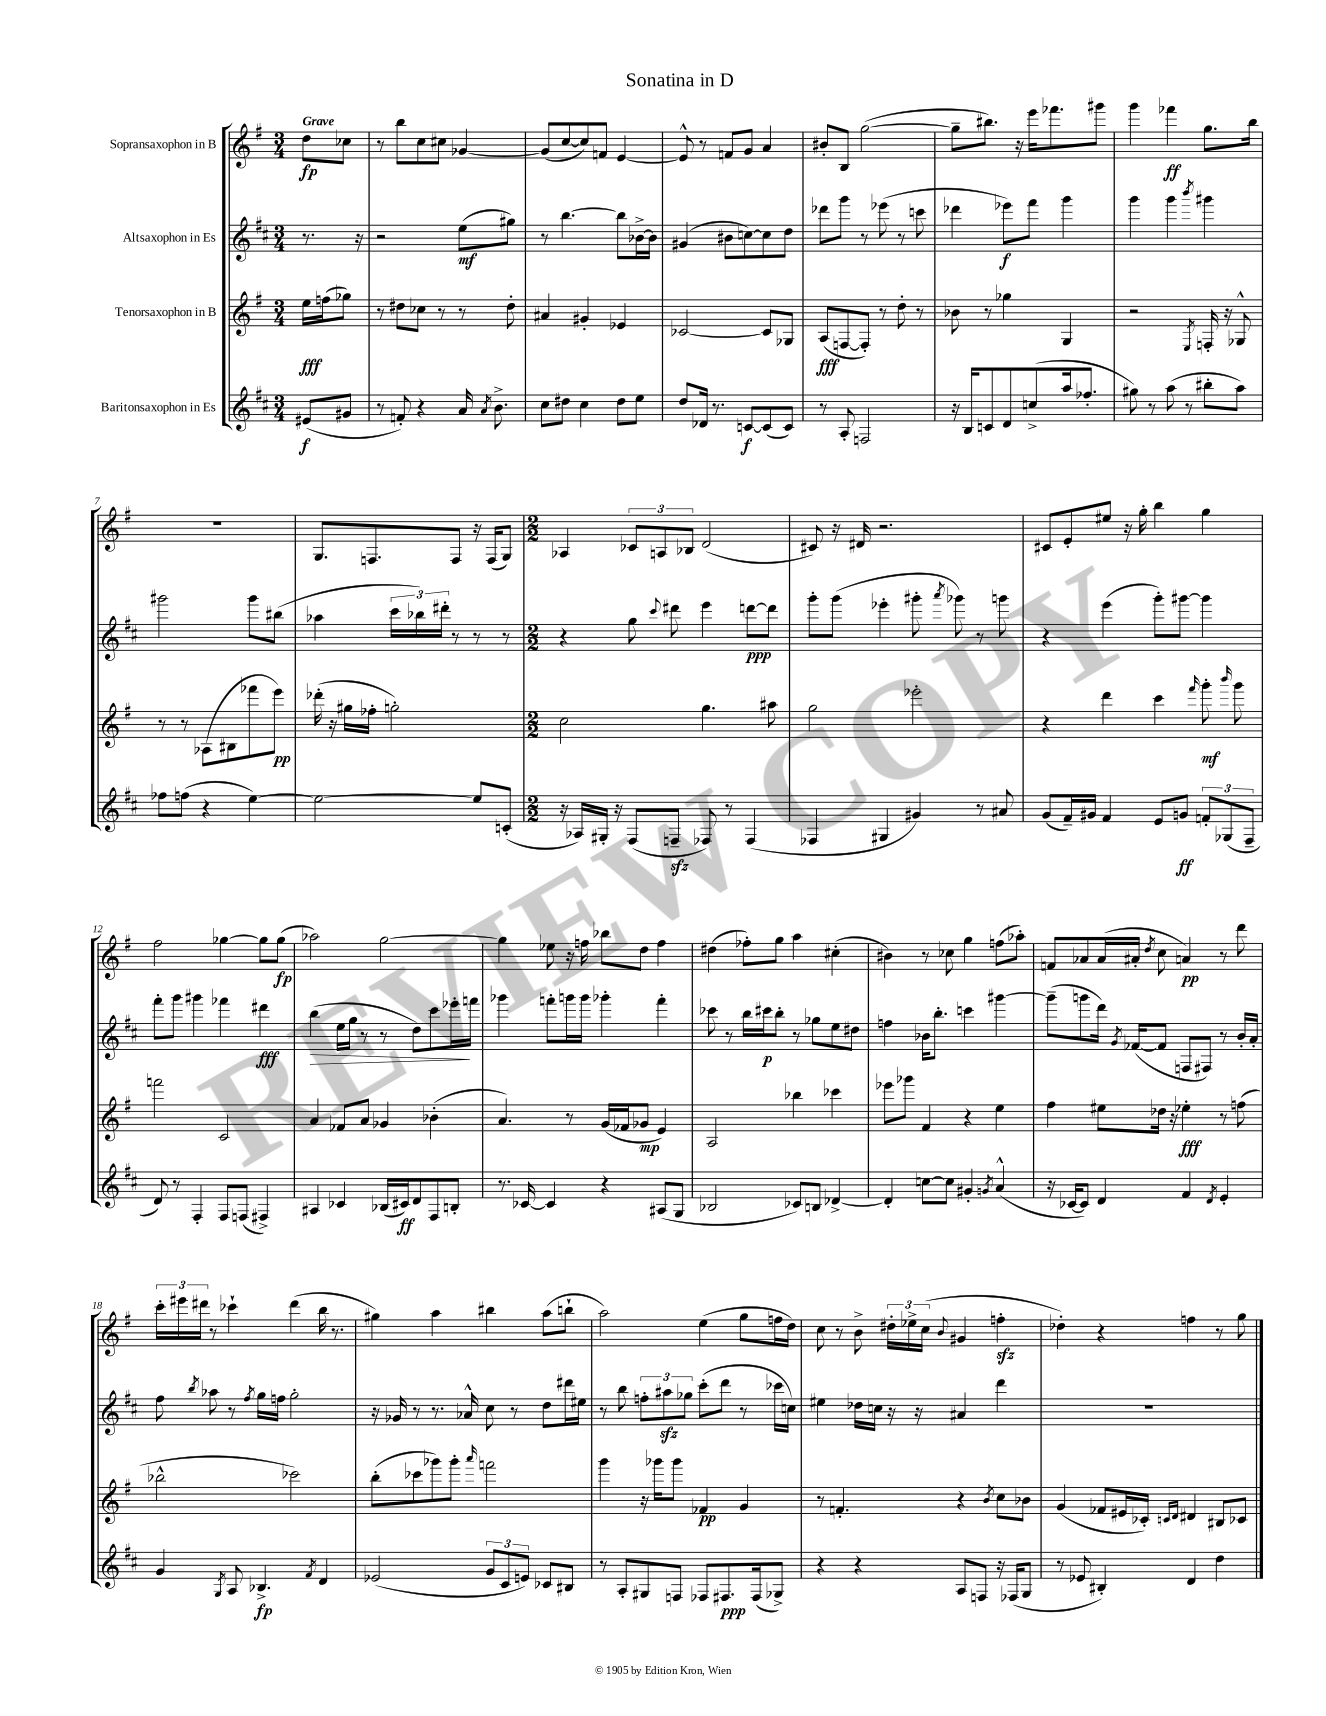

**kern	**dynam	**kern	**dynam	**kern	**dynam	**kern	**dynam
*part4	*part4	*part3	*part3	*part2	*part2	*part1	*part1
*staff4	*staff4	*staff3	*staff3	*staff2	*staff2	*staff1	*staff1
*I"Baritonsaxophon in Es	*	*I"Tenorsaxophon in B	*	*I"Altsaxophon in Es	*	*I"Sopransaxophon in B	*
*clefG2	*	*clefG2	*	*clefG2	*	*clefG2	*
*k[f#c#]	*	*k[f#]	*	*k[f#c#]	*	*k[f#]	*
*M3/4	*	*M3/4	*	*M3/4	*	*M3/4	*
=	=	=	=	=	=	=	=
!	!	!	!	!	!	!LO:TX:a:B:t=Grave	!
(8e#X/L	f	16ee\LL	fff	8.r	.	8dd\L	fp
.	.	(16ffn\J	.	.	.	.	.
8g#X/J	.	8gg-X\J)	.	.	.	8cc-X\J	.
.	.	.	.	16r	.	.	.
=1	=1	=1	=1	=1	=1	=1	=1
8r	.	8r	.	2r	.	8r	.
8fn'/)	.	8dd#X\L	.	.	.	8bb\L	.
4r	.	8cc-X\J	.	.	.	8cc\	.
.	.	8r	.	.	.	8cc#X\J	.
16a/	.	8r	.	(8ee\L	mf	[4g-X/	.
8qa/	.	.	.	.	.	.	.
8.b^\	.	.	.	.	.	.	.
.	.	8dd#'\	.	8gg#X\J)	.	.	.
=2	=2	=2	=2	=2	=2	=2	=2
8cc#\L	.	4a#X/	.	8r	.	(8g-/L]	.
8dd#X\J	.	.	.	[4.bb\	.	[8cc/	.
4cc#\	.	4g#X'/	.	.	.	8cc/])	.
.	.	.	.	.	.	8fn/J	.
8dd#\L	.	4e-X/	.	8bb\L]	.	[4e/	.
8ee\J	.	.	.	[16b-X^\L	.	.	.
.	.	.	.	16b-\JJ]	.	.	.
=3	=3	=3	=3	=3	=3	=3	=3
8dd/L	.	[2c-X/	.	(4g#X/	.	8e^^/]	.
16d-X/Jk	.	.	.	.	.	8r	.
8.r	.	.	.	.	.	.	.
.	.	.	.	8b#X\L	.	8fn/L	.
[8cn/L	f	.	.	[8ccn\)	.	8g/J	.
(8c/]	.	8c-/L]	.	8cc\]	.	4a/	.
8c/J)	.	8G-X/J	.	8dd\J	.	.	.
=4	=4	=4	=4	=4	=4	=4	=4
8r	.	(8A/L	fff	8ddd-X\L	.	8b#X'/L	.
8A'/	.	[8Fn/	.	8ggg\J	.	8B/J	.
2Fn/	.	8F'/J])	.	8r	.	([2gg\	.
.	.	8r	.	(8eee-X\	.	.	.
.	.	8dd'\	.	8r	.	.	.
.	.	8r	.	8cccn\	.	.	.
=5	=5	=5	=5	=5	=5	=5	=5
16r	.	8b-X\	.	4ddd-X\	.	8gg~\L]	.
16B/KL	.	.	.	.	.	.	.
8cn/	.	8r	.	.	.	8.bb#X\J)	.
8d/	.	4gg-X\	.	8eee-X\L)	f	.	.
.	.	.	.	.	.	16r	.
(8ccn^/	.	.	.	8fff#\J	.	16eee\KL	.
.	.	.	.	.	.	8.fff-X\	.
16aa/k	.	4G/	.	4ggg\	.	.	.
8.ff-X'/J	.	.	.	.	.	.	.
.	.	.	.	.	.	8ggg#X\J	.
=6	=6	=6	=6	=6	=6	=6	=6
8gg#X\)	.	2r	.	4ggg\	.	4ggg\	.
8r	.	.	.	.	.	.	.
(8aa\	.	.	.	4ggg\	.	4fff-X\	ff
8r	.	.	.	.	.	.	.
.	.	8qE/	.	8qbbb/	.	.	.
8bb#X'\L	.	16Fn'/	.	4ggg#X\	.	8.gg\L	.
.	.	16r	.	.	.	.	.
8aa\J)	.	8G-X^^/	.	.	.	.	.
.	.	.	.	.	.	16bb\Jk	.
!!LO:LB:g=z
=7	=7	=7	=7	=7	=7	=7	=7
8ff-X\L	.	8r	.	2ggg#X\	.	2.r	.
(8ffn\J	.	8r	.	.	.	.	.
4r	.	(8A-X\L	.	.	.	.	.
.	.	8B#X\	.	.	.	.	.
[4ee\)	.	8fff-X\	.	8ggg#\L	.	.	.
.	.	8eee\J)	pp	(8bb#X\J	.	.	.
=8	=8	=8	=8	=8	=8	=8	=8
2ee\_	.	(16ddd-X'\	.	4aa-X\	.	8.G/L	.
.	.	16r	.	.	.	.	.
.	.	16gg#X\LL	.	.	.	.	.
.	.	16ff-X'\JJ	.	.	.	8.Fn/	.
.	.	2ggn'\)	.	24ccc#\LL	.	.	.
.	.	.	.	24bb-X\)	.	.	.
.	.	.	.	24ddd#X'\JJ	.	.	.
.	.	.	.	8r	.	8F/J	.
8ee/L]	.	.	.	8r	.	16r	.
.	.	.	.	.	.	(16F/KL	.
(8cn'/J	.	.	.	8r	.	8G/J)	.
=9	=9	=9	=9	=9	=9	=9	=9
*M2/2	*	*M2/2	*	*M2/2	*	*M2/2	*
16r	.	2cc\	.	4r	.	4A-X/	.
16A-X/LL)	.	.	.	.	.	.	.
16G#X'/JJ	.	.	.	.	.	.	.
16r	.	.	.	.	.	.	.
(8F#/L	.	.	.	8gg\	.	12c-X/L	.
.	.	.	.	.	.	12An/	.
.	.	.	.	8qqccc#/	.	.	.
8Fnzz~/J	.	.	.	8ddd#X\	.	.	.
.	.	.	.	.	.	12B-X/J	.
8F-X/)	.	4.gg\	.	4eee\	.	(2d/	.
8r	.	.	.	.	.	.	.
(4F-/	.	.	.	[8dddn\L	ppp	.	.
.	.	8aa#X\	.	8ddd\J]	.	.	.
=10	=10	=10	=10	=10	=10	=10	=10
4F-X/	.	2gg\	.	8ggg'\L	.	8c#X/)	.
.	.	.	.	(8ggg\J	.	16r	.
.	.	.	.	.	.	16d#X/	.
4G#X/	.	.	.	4eee-X'\	.	2.r	.
4g#X/)	.	2eee-X'\	.	8ggg#X'\	.	.	.
.	.	.	.	8qaaa/	.	.	.
.	.	.	.	8ggg-X\)	.	.	.
8r	.	.	.	8r	.	.	.
8a#X/	.	.	.	8gggn\	.	.	.
=11	=11	=11	=11	=11	=11	=11	=11
(8g/L	.	4r	.	4r	.	8c#X/L	.
16f#~/L)	.	.	.	.	.	8e'/	.
16g#X/JJ	.	.	.	.	.	.	.
4f#/	.	4ddd\	.	(4eee\	.	8ee#X/J	.
.	.	.	.	.	.	16r	.
.	.	.	.	.	.	16gg'\	.
8e/L	.	4ccc\	.	8ggg'\L)	.	4bb\	.
8gn/J	ff	.	.	[8ggg#X\J	.	.	.
.	.	16qqfff#/	.	.	.	.	.
12fn'/L	.	8ggg'\	mf	4ggg#\]	.	4gg\	.
(12G-X/	.	.	.	.	.	.	.
.	.	16qqbbb/	.	.	.	.	.
.	.	8ggg\	.	.	.	.	.
12F#~/J	.	.	.	.	.	.	.
!!LO:LB:g=z
=12	=12	=12	=12	=12	=12	=12	=12
8d/)	.	2fffn\	.	8fff#'\L	.	2ff#\	.
8r	.	.	.	8ggg\J	.	.	.
4F#'/	.	.	.	4ggg#X\	.	.	.
8F#/L	.	2c/	.	4fff-X\	.	[4gg-X\	.
(8Fn/J	.	.	.	.	.	.	.
4F#X^/)	.	.	.	4ddd#X\	fff	8gg-\L]	.
.	.	.	.	.	.	(8gg-\J	fp
=13	=13	=13	=13	=13	=13	=13	=13
!	!	!	!	!	!LO:HP:b	!	!
4A#X/	.	4a/	.	(4bb\	>	2aa-X\)	.
4c-X/	.	8f-X/L	.	16ee\LL	.	.	.
.	.	.	.	16gg\JJ	.	.	.
.	.	8a/J	.	8r	.	.	.
(16B-X/LL	.	4g-X/	.	8r	.	[2gg\	.
16c#X/J)	ff	.	.	.	.	.	.
8d/	.	.	.	8dd\L)	.	.	.
8F#/	.	(4b-X'\	.	8ccc#\	.	.	.
8Bn'/J	.	.	.	16eee-X'\L	.	.	.
.	.	.	.	16fffn\JJ	]	.	.
=14	=14	=14	=14	=14	=14	=14	=14
8.r	.	4.a/)	.	4ggg-X\	.	4gg\]	.
[16c-X/	.	.	.	.	.	.	.
4c-/]	.	.	.	8fffn'\L	.	8ee-X\	.
.	.	8r	.	16gggn\L	.	16r	.
.	.	.	.	16ggg\JJ	.	16ffn\	.
4r	.	(16g/LL	.	4ggg-X'\	.	8bb-X\L	.
.	.	16f-X/J	.	.	.	.	.
.	.	8g-X/J	mp	.	.	8dd\J	.
(8A#X/L	.	4e/)	.	4fff'\	.	4ff\	.
8G/J	.	.	.	.	.	.	.
=15	=15	=15	=15	=15	=15	=15	=15
2B-X/	.	2A/	.	8ccc-X\	.	(4dd#X\	.
.	.	.	.	8r	.	.	.
.	.	.	.	16bb\LL	.	8ff-X'\L)	.
.	.	.	.	16ccc#X\J	p	.	.
.	.	.	.	8bb'\J	.	8gg\J	.
8c-X/L)	.	4bb-X\	.	8r	.	4aa\	.
8Bn/J	.	.	.	8gg-X\L	.	.	.
[4d-X^/	.	4ccc-X\	.	8ee\	.	(4cc#X'\	.
.	.	.	.	8dd#X\J	.	.	.
=16	=16	=16	=16	=16	=16	=16	=16
4d-'/]	.	8eee-X\L	.	4ffn\	.	4b#X\)	.
.	.	8ggg-X\J	.	.	.	.	.
[8ccn\L	.	4f#/	.	16b-X\KL	.	8r	.
.	.	.	.	8.bb'\J	.	.	.
8cc\J]	.	.	.	.	.	8cc-X\	.
4g#X'/	.	4r	.	4cccn\	.	4gg\	.
8qgn/	.	.	.	.	.	.	.
(4a^^/	.	4ee\	.	[4ggg#X\	.	(8ffn\L	.
.	.	.	.	.	.	8aa-X'\J)	.
=17	=17	=17	=17	=17	=17	=17	=17
16r	.	4ff#\	.	(8ggg#~\L]	.	8fn/L	.
[16c-X/KL	.	.	.	.	.	.	.
8c-/J])	.	.	.	8gggn\	.	8a-X/	.
4d/	.	8ee#X\L	.	16ddd\Jk)	.	(16a-/L	.
.	.	.	.	8qg/	.	.	.
.	.	.	.	([16f-X/KL	.	16a#X'/JJ	.
.	.	.	.	.	.	8qdd/	.
.	.	16dd-X\Jk	.	8f-/J]	.	8cc\	.
.	.	16r	.	.	.	.	.
4f#/	.	4ee-X'\	fff	8Fn/L	.	4an/)	pp
.	.	.	.	8F#X/J)	.	.	.
8qd/	.	.	.	.	.	.	.
4e'/	.	8r	.	8r	.	8r	.
.	.	(8ffn\	.	16b'/LL	.	8ddd\	.
.	.	.	.	16a'/JJ	.	.	.
!!LO:LB:g=z
=18	=18	=18	=18	=18	=18	=18	=18
4g/	.	2bb-X^^\	.	8ff#\	.	24ccc'\LL	.
.	.	.	.	.	.	24eee#X\	.
.	.	.	.	.	.	24ddd#X\JJ	.
.	.	.	.	8qbb/	.	.	.
.	.	.	.	8aa-X\	.	8r	.
8qG/	.	.	.	.	.	.	.
8A/	.	.	.	8r	.	4ccc-X`\	.
.	.	.	.	8qff#/	.	.	.
4.B-X^/	fp	.	.	16gg\LL	.	.	.
.	.	.	.	16ffn\JJ	.	.	.
.	.	2ccc-X\)	.	2gg'\	.	(4ddd#\	.
8qf#/	.	.	.	.	.	.	.
4d/	.	.	.	.	.	16bb\	.
.	.	.	.	.	.	8.r	.
=19	=19	=19	=19	=19	=19	=19	=19
(2e-X/	.	(8bb'\L	.	16r	.	4gg#X\)	.
.	.	.	.	16g-X/	.	.	.
.	.	8ccc-X\	.	8r	.	.	.
.	.	8ggg-X\)	.	8.r	.	4aa\	.
.	.	8ggg-'\J	.	.	.	.	.
.	.	.	.	16a-X^^/	.	.	.
.	.	16qqaaa/	.	.	.	.	.
12g/L	.	2fffn\	.	8cc#\	.	4bb#X\	.
12c#/	.	.	.	.	.	.	.
.	.	.	.	8r	.	.	.
12en/J)	.	.	.	.	.	.	.
8c-X/L	.	.	.	8dd\L	.	(8aa\L	.
8B#X/J	.	.	.	16ddd#X\L	.	8bbn`\J	.
.	.	.	.	16ee#X\JJ	.	.	.
=20	=20	=20	=20	=20	=20	=20	=20
8r	.	4ggg\	.	8r	.	2aa\)	.
8A'/L	.	.	.	8bb\	.	.	.
8G#X/	.	16r	.	12ffn'\L	.	.	.
.	.	16ggg-X\KL	.	.	.	.	.
.	.	.	.	12aa#Xzz\	.	.	.
8Fn/J	.	8ggg-\J	.	.	.	.	.
.	.	.	.	12gg-X\J	.	.	.
8F-X/L	.	4f-X/	pp	(8ccc#'\L	.	(4ee\	.
8.F#X/	ppp	.	.	8ddd\J	.	.	.
.	.	4g/	.	8r	.	8gg\L	.
(16F#/k	.	.	.	.	.	.	.
8G-X^/J)	.	.	.	16ccc-X\LL	.	16ffn\L	.
.	.	.	.	16ccn\JJ)	.	16dd\JJ)	.
=21	=21	=21	=21	=21	=21	=21	=21
4r	.	8r	.	4ee#X\	.	8cc\	.
.	.	4.fn'/	.	.	.	8r	.
4r	.	.	.	16dd-X\LL	.	8b^\	.
.	.	.	.	16ccn\JJ	.	.	.
.	.	.	.	16r	.	24dd#X'\LL	.
.	.	.	.	.	.	24ee-X^\	.
.	.	.	.	16r	.	.	.
.	.	.	.	.	.	(24cc\JJ	.
.	.	.	.	.	.	8qqb/	.
8A/L	.	4r	.	4a#X/	.	4g#X/	.
8Fn/J	.	.	.	.	.	.	.
.	.	8qb/	.	.	.	.	.
16r	.	8cc\L	.	4ddd\	.	4ffnzz'\	.
(16F-X/KL	.	.	.	.	.	.	.
8G/J	.	8b-X\J	.	.	.	.	.
=22	=22	=22	=22	=22	=22	=22	=22
8r	.	(4g/	.	1r	.	4dd-X'\)	.
8e-X/	.	.	.	.	.	.	.
4B#X'/)	.	8f-X/L	.	.	.	4r	.
.	.	16e#X/L	.	.	.	.	.
.	.	16c-X'/JJ)	.	.	.	.	.
.	.	16qqcn/LL	.	.	.	.	.
.	.	16qqd/JJ	.	.	.	.	.
4d/	.	4d#X/	.	.	.	4ffn\	.
4dd\	.	8B#X/L	.	.	.	8r	.
.	.	8c-X/J	.	.	.	8gg\	.
==	==	==	==	==	==	==	==
*-	*-	*-	*-	*-	*-	*-	*-
